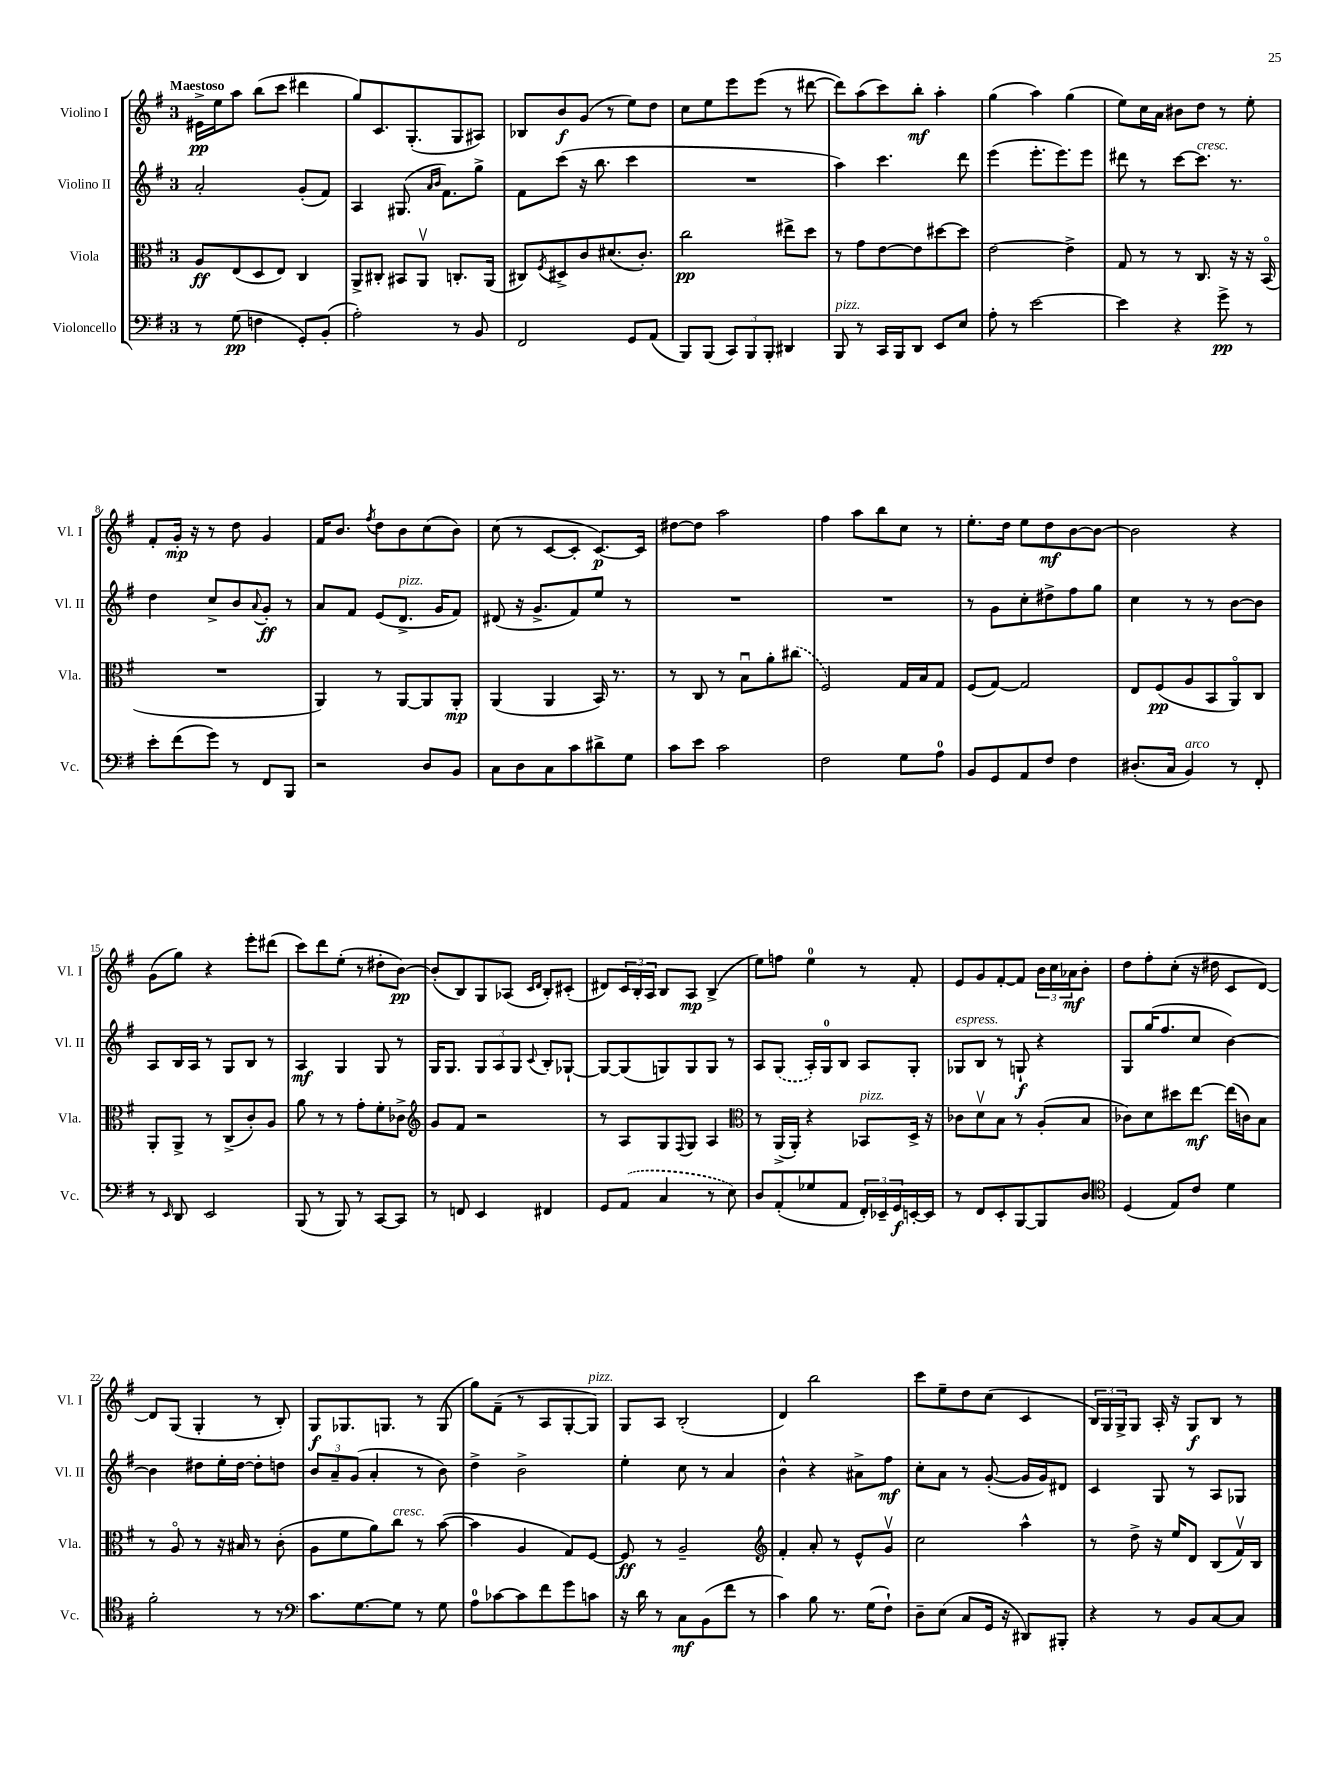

**kern	**dynam	**kern	**dynam	**kern	**dynam	**kern	**dynam
*part4	*part4	*part3	*part3	*part2	*part2	*part1	*part1
*staff4	*staff4	*staff3	*staff3	*staff2	*staff2	*staff1	*staff1
*I"Violoncello	*	*I"Viola	*	*I"Violino II	*	*I"Violino I	*
*I'Vc.	*	*I'Vla.	*	*I'Vl. II	*	*I'Vl. I	*
*clefF4	*	*clefC3	*	*clefG2	*	*clefG2	*
*k[f#]	*	*k[f#]	*	*k[f#]	*	*k[f#]	*
*M3/4	*	*M3/4	*	*M3/4	*	*M3/4	*
=1	=1	=1	=1	=1	=1	=1	=1
!	!	!	!	!	!	!LO:TX:a:B:t=Maestoso	!
8r	.	8A/L	ff	2a'/	.	16e#X^\LL	pp
.	.	.	.	.	.	16ee\J	.
(8G\	pp	(8E/	.	.	.	8aa\J	.
4Fn\	.	8D/	.	.	.	(8bb\L	.
.	.	8E/J)	.	.	.	8ccc\J	.
8GG'/L)	.	4C/	.	(8g'/L	.	4ddd#X\	.
(8BB'/J	.	.	.	8f#/J)	.	.	.
=2	=2	=2	=2	=2	=2	=2	=2
2A'\)	.	8AA^/L	.	4A/	.	8gg/L)	.
.	.	8C#X'/J	.	.	.	8.c/	.
.	.	8BB#X/L	.	(8.G#X/	.	.	.
.	.	.	.	.	.	(8.G'/	.
.	.	8AAv/J	.	.	.	.	.
.	.	.	.	16qqa/LL	.	.	.
.	.	.	.	16qqb/JJ	.	.	.
.	.	.	.	8.f#\L)	.	.	.
8r	.	8.Cn'/L	.	.	.	8G/	.
8BB/	.	.	.	8gg^\J	.	8A#X/J)	.
.	.	(16AA/Jk	.	.	.	.	.
=3	=3	=3	=3	=3	=3	=3	=3
2FF#/	.	8C#X/L)	.	8f#\L	.	8B-X/L	.
.	.	8qF#/	.	.	.	.	.
.	.	8D#X^/	.	(8ccc\J	.	8b/	f
.	.	8c/	.	16r	.	(8g/J	.
.	.	.	.	8.bb\	.	.	.
.	.	(8.d#X/	.	.	.	8r	.
8GG/L	.	.	.	4ccc\	.	8ee\L)	.
.	.	8.c'/J)	.	.	.	.	.
(8AA/J	.	.	.	.	.	8dd\J	.
=4	=4	=4	=4	=4	=4	=4	=4
8BBB/L)	.	2cc\	pp	2.r	.	8cc\L	.
(8BBB/J	.	.	.	.	.	8ee\	.
12CC/L)	.	.	.	.	.	8eee\	.
12BBB/	.	.	.	.	.	.	.
.	.	.	.	.	.	(8eee\J	.
12BBB'/J	.	.	.	.	.	.	.
4DD#X/	.	8ee#X^\L	.	.	.	8r	.
.	.	8dd\J	.	.	.	[8ddd#X\	.
=5	=5	=5	=5	=5	=5	=5	=5
!LO:TX:a:i:t=pizz.	!	!	!	!	!	!	!
8BBB/	.	8r	.	4aa\)	.	8ddd#\L])	.
8r	.	8g\L	.	.	.	(8aa\	.
16CC/LL	.	[8e\	.	4.ccc\	.	8ccc\)	.
16BBB/J	.	.	.	.	.	.	.
8DD/J	.	8e\]	.	.	.	8bb'\J	mf
8EE/L	.	[8dd#X\	.	.	.	4aa'\	.
8E/J	.	8dd#\J]	.	8ddd\	.	.	.
=6	=6	=6	=6	=6	=6	=6	=6
8A'\	.	[2e\	.	(4eee\	.	(4gg\	.
8r	.	.	.	.	.	.	.
[2e\	.	.	.	8.eee'\L	.	4aa\)	.
.	.	.	.	8.eee\)	.	.	.
.	.	4e^\]	.	.	.	(4gg\	.
.	.	.	.	8eee\J	.	.	.
=7	=7	=7	=7	=7	=7	=7	=7
4e\]	.	8G/	.	8ddd#X\	.	8ee\L)	.
.	.	8r	.	8r	.	16cc\L	.
.	.	.	.	.	.	16a\JJ	.
4r	.	8r	.	[8ccc\L	.	8b#X\L	.
!	!	!	!	!LO:TX:a:i:t=cresc.	!	!	!
.	.	8.C/	.	8.ccc\J]	.	8dd\J	.
8g^\	pp	.	.	.	.	8r	.
.	.	16r	.	8.r	.	.	.
8r	.	16r	.	.	.	8ee'\	.
.	.	(16BB/	.	.	.	.	.
!!LO:LB:g=z
=8	=8	=8	=8	=8	=8	=8	=8
8e'\L	.	2.r	.	4dd\	.	8f#'/L	.
(8f#\	.	.	.	.	.	16g'/Jk	mp
.	.	.	.	.	.	16r	.
8g\J)	.	.	.	8cc^/L	.	8r	.
8r	.	.	.	8b/	.	8dd\	.
.	.	.	.	8qqa/	.	.	.
8FF#/L	.	.	.	8g'/J	ff	4g/	.
8BBB/J	.	.	.	8r	.	.	.
=9	=9	=9	=9	=9	=9	=9	=9
2r	.	4AA/)	.	8a/L	.	16f#/KL	.
.	.	.	.	.	.	8.b/J	.
.	.	.	.	8f#/J	.	.	.
.	.	.	.	.	.	8qff#/	.
.	.	8r	.	(8e/L	.	8dd\L	.
!	!	!	!	!LO:TX:a:i:t=pizz.	!	!	!
.	.	[8AA/L	.	8.d^/J	.	8b\	.
8D/L	.	8AA/]	.	.	.	(8cc\	.
.	.	.	.	16g/KL	.	.	.
8BB/J	.	8AA'/J	mp	8f#/J)	.	8b\J)	.
=10	=10	=10	=10	=10	=10	=10	=10
8C\L	.	(4AA/	.	(8d#X/	.	(8cc\	.
8D\	.	.	.	16r	.	8r	.
.	.	.	.	8.g^/L	.	.	.
8C\	.	4AA/	.	.	.	[8c/L	.
8c\	.	.	.	8f#/)	.	8c'/J]	.
8d#X^\	.	16BB/)	.	8ee/J	.	[8.c/L)	p
.	.	8.r	.	.	.	.	.
8G\J	.	.	.	8r	.	.	.
.	.	.	.	.	.	16c/Jk]	.
=11	=11	=11	=11	=11	=11	=11	=11
8c\L	.	8r	.	2.r	.	[8dd#X\L	.
8e\J	.	8C/	.	.	.	8dd#\J]	.
2c\	.	8r	.	.	.	2aa\	.
.	.	8Bu\L	.	.	.	.	.
.	.	8a'\	.	.	.	.	.
.	.	(8cc#X\J	.	.	.	.	.
=12	=12	=12	=12	=12	=12	=12	=12
2F#\	.	2F#/)	.	2.r	.	4ff#\	.
.	.	.	.	.	.	8aa\L	.
.	.	.	.	.	.	8bb\	.
8G\L	.	16G/LL	.	.	.	8cc\J	.
.	.	16B/J	.	.	.	.	.
8A\J	.	8G/J	.	.	.	8r	.
=13	=13	=13	=13	=13	=13	=13	=13
8BB/L	.	(8F#/L	.	8r	.	8.ee'\L	.
8GG/	.	[8G/J)	.	8g\L	.	.	.
.	.	.	.	.	.	16dd\Jk	.
8AA/	.	2G/]	.	8cc'\	.	8ee\L	.
8F#/J	.	.	.	8dd#X^\	.	8dd\	mf
4F#\	.	.	.	8ff#\	.	[8b\	.
.	.	.	.	8gg\J	.	8b\J_	.
=14	=14	=14	=14	=14	=14	=14	=14
(8.D#X'/L	.	8E/L	.	4cc\	.	2b\]	.
.	.	(8F#/	pp	.	.	.	.
16C/Jk	.	.	.	.	.	.	.
!LO:TX:a:i:t=arco	!	!	!	!	!	!	!
4BB/)	.	8A/	.	8r	.	.	.
.	.	8BB/	.	8r	.	.	.
8r	.	8AA/)	.	[8b\L	.	4r	.
8FF#'/	.	8C/J	.	8b\J]	.	.	.
!!LO:LB:g=z
=15	=15	=15	=15	=15	=15	=15	=15
8r	.	8AA'/L	.	8A/L	.	(8g\L	.
16qqEE/	.	.	.	.	.	.	.
8DD/	.	8AA^/J	.	16B/L	.	8gg\J)	.
.	.	.	.	16A/JJ	.	.	.
2EE/	.	8r	.	8r	.	4r	.
.	.	(8C^/L	.	8G/L	.	.	.
.	.	8c'/)	.	8B/J	.	8eee'\L	.
.	.	8A/J	.	8r	.	(8ddd#X\J	.
=16	=16	=16	=16	=16	=16	=16	=16
(8BBB/	.	8a\	.	4A/	mf	8ccc\L)	.
8r	.	8r	.	.	.	8ddd\	.
8BBB/)	.	8r	.	4G/	.	(8ee'\J	.
8r	.	8g'\L	.	.	.	8r	.
[8CC/L	.	8f#'\	.	8G/	.	8dd#X'\L	.
8CC/J]	.	8c-X^\J	.	8r	.	[8b\J)	pp
=17	=17	=17	=17	=17	=17	=17	=17
*	*	*clefG2	*	*	*	*	*
8r	.	8g/L	.	16G/KL	.	(8b'/L]	.
.	.	.	.	8.G/J	.	.	.
8FFn/	.	8f#/J	.	.	.	8B/)	.
4EE/	.	2r	.	12G/L	.	8G/	.
.	.	.	.	12A/	.	.	.
.	.	.	.	.	.	(8A-X/J	.
.	.	.	.	12G/J	.	.	.
.	.	.	.	.	.	16qqc/LL	.
.	.	.	.	8qqc/	.	16qqd/JJ	.
4FF#X/	.	.	.	8B'/L	.	8B'/L)	.
.	.	.	.	[8G-X`/J	.	(8c#X'/J	.
=18	=18	=18	=18	=18	=18	=18	=18
8GG/L	.	8r	.	8G-/L_	.	8d#X/L)	.
(8AA/J	.	8A/L	.	(8G-/]	.	24c/L	.
.	.	.	.	.	.	24B'/	.
.	.	.	.	.	.	24A/JJ	.
4C/	.	8G/	.	8Gn/)	.	8B/L	.
.	.	8qqF#/	.	.	.	.	.
.	.	8G/J	.	8G/	.	8A/J	mp
8r	.	4A/	.	8G/J	.	(4B^/	.
8E\)	.	.	.	8r	.	.	.
=19	=19	=19	=19	=19	=19	=19	=19
*	*	*clefC3	*	*	*	*	*
8D/L	.	8r	.	8A/L	.	8ee\L)	.
(8AA'/	.	(16AA^/LL	.	(8G/J	.	8ffn\J	.
.	.	16AA'/JJ)	.	.	.	.	.
8G-X/	.	4r	.	16A'/LL)	.	4ee\	.
.	.	.	.	16G/J	.	.	.
8AA/J	.	.	.	8B/J	.	.	.
!	!	!LO:TX:a:i:t=pizz.	!	!	!	!	!
24FF#'/LL)	.	8BB-X/L	.	8A/L	.	8r	.
24EE-X~/	.	.	.	.	.	.	.
24GG/	f	.	.	.	.	.	.
[16EEn'/	.	16D^/Jk	.	8G'/J	.	8f#'/	.
16EE/JJ]	.	16r	.	.	.	.	.
=20	=20	=20	=20	=20	=20	=20	=20
!	!	!	!	!LO:TX:a:i:t=espress.	!	!	!
8r	.	8c-X\L	.	8G-X/L	.	8e/L	.
8FF#/L	.	8dv\	.	8B/J	.	8g/	.
8EE'/	.	8B\J	.	8r	.	[8f#'/	.
[8BBB/	.	8r	.	8Gn`/	f	8f#/J]	.
8BBB/]	.	(8A'/L	.	4r	.	24b\LL	.
.	.	.	.	.	.	24cc\	.
.	.	.	.	.	.	24a-X\J	mf
8D/J	.	8B/J	.	.	.	8b'\J	.
=21	=21	=21	=21	=21	=21	=21	=21
*clefC4	*	*	*	*	*	*	*
(4D/	.	8c-X\L)	.	8G/L	.	8dd\L	.
.	.	8d\	.	(16gg/K	.	8ff#'\	.
.	.	.	.	8.ff#/	.	.	.
8E/L)	.	8dd#X\	.	.	.	(8cc'\J	.
8c/J	.	[8ee\J	mf	8cc/J	.	16r	.
.	.	.	.	.	.	16dd#X\	.
4d\	.	(16ee\LL]	.	[4b\)	.	8c/L	.
.	.	16cn\J)	.	.	.	.	.
.	.	8B\J	.	.	.	[8d/J)	.
!!LO:LB:g=z
=22	=22	=22	=22	=22	=22	=22	=22
2f#'\	.	8r	.	4b\]	.	8d/L]	.
.	.	8A/	.	.	.	(8G/J	.
.	.	8r	.	8dd#X\L	.	4G'/	.
.	.	16r	.	16ee'\L	.	.	.
.	.	16B#X/	.	[16dd#\JJ	.	.	.
8r	.	8r	.	8dd#'\L]	.	8r	.
8r	.	(8c'\	.	8ddn\J	.	8B'/)	.
=23	=23	=23	=23	=23	=23	=23	=23
*clefF4	*	*	*	*	*	*	*
8.c\L	.	8A\L	.	12b/L	.	8G/L	f
.	.	.	.	12a~/	.	.	.
.	.	8f#\	.	.	.	8.G-X/	.
.	.	.	.	(12g/J	.	.	.
[8.G\	.	.	.	.	.	.	.
.	.	8a\)	.	4a'/	.	.	.
.	.	.	.	.	.	8.Gn/J	.
!	!	!LO:TX:a:i:t=cresc.	!	!	!	!	!
8G\J]	.	8cc\J	.	.	.	.	.
8r	.	8r	.	8r	.	8r	.
8G\	.	([8b\	.	8b\)	.	(8G/	.
=24	=24	=24	=24	=24	=24	=24	=24
8A\L	.	4b\]	.	4dd^\	.	8gg\L)	.
[8c-X\	.	.	.	.	.	(8f#~\J	.
8c-\]	.	4A/	.	2b^\	.	8r	.
8f#\	.	.	.	.	.	8A/L	.
8g\	.	8G/L)	.	.	.	[8G'/	.
!	!	!	!	!	!	!LO:TX:a:i:t=pizz.	!
8cn\J	.	[8F#/J	.	.	.	8G/J])	.
=25	=25	=25	=25	=25	=25	=25	=25
16r	.	8F#/]	ff	4ee'\	.	8G/L	.
16d\	.	.	.	.	.	.	.
8r	.	8r	.	.	.	8A/J	.
8C\L	mf	2A~/	.	8cc\	.	(2B'/	.
(8BB\	.	.	.	8r	.	.	.
8f#\J	.	.	.	4a/	.	.	.
8r	.	.	.	.	.	.	.
=26	=26	=26	=26	=26	=26	=26	=26
*	*	*clefG2	*	*	*	*	*
4c\)	.	4f#'/	.	4b^^\	.	4d/)	.
8B\	.	8a'/	.	4r	.	2bb\	.
8.r	.	8r	.	.	.	.	.
.	.	8e^^/L	.	8a#X^\L	.	.	.
(16G\KL	.	.	.	.	.	.	.
8F#`\J)	.	8gv/J	.	8ff#\J	mf	.	.
=27	=27	=27	=27	=27	=27	=27	=27
8D~\L	.	2cc\	.	8cc'\L	.	8ccc\L	.
(8E\J	.	.	.	8a\J	.	8ee~\	.
8C/L	.	.	.	8r	.	8dd\	.
16GG/Jk	.	.	.	([8g'/	.	(8cc\J	.
16r	.	.	.	.	.	.	.
8DD#X/L)	.	4aa^^\	.	16g/LL]	.	4c/	.
.	.	.	.	16g/J)	.	.	.
8BBB#X'/J	.	.	.	8d#X/J	.	.	.
=28	=28	=28	=28	=28	=28	=28	=28
4r	.	8r	.	4c/	.	24B/LL)	.
.	.	.	.	.	.	24G/	.
.	.	.	.	.	.	24G^/J	.
.	.	8dd^\	.	.	.	8G/J	.
8r	.	16r	.	8G/	.	16A'/	.
.	.	16ee/KL	.	.	.	16r	.
8BB/L	.	8d/J	.	8r	.	8G/L	f
[8C/	.	(8B/L	.	8A/L	.	8B/J	.
8C/J]	.	16f#v/L)	.	8G-X/J	.	8r	.
.	.	16B/JJ	.	.	.	.	.
==	==	==	==	==	==	==	==
*-	*-	*-	*-	*-	*-	*-	*-
